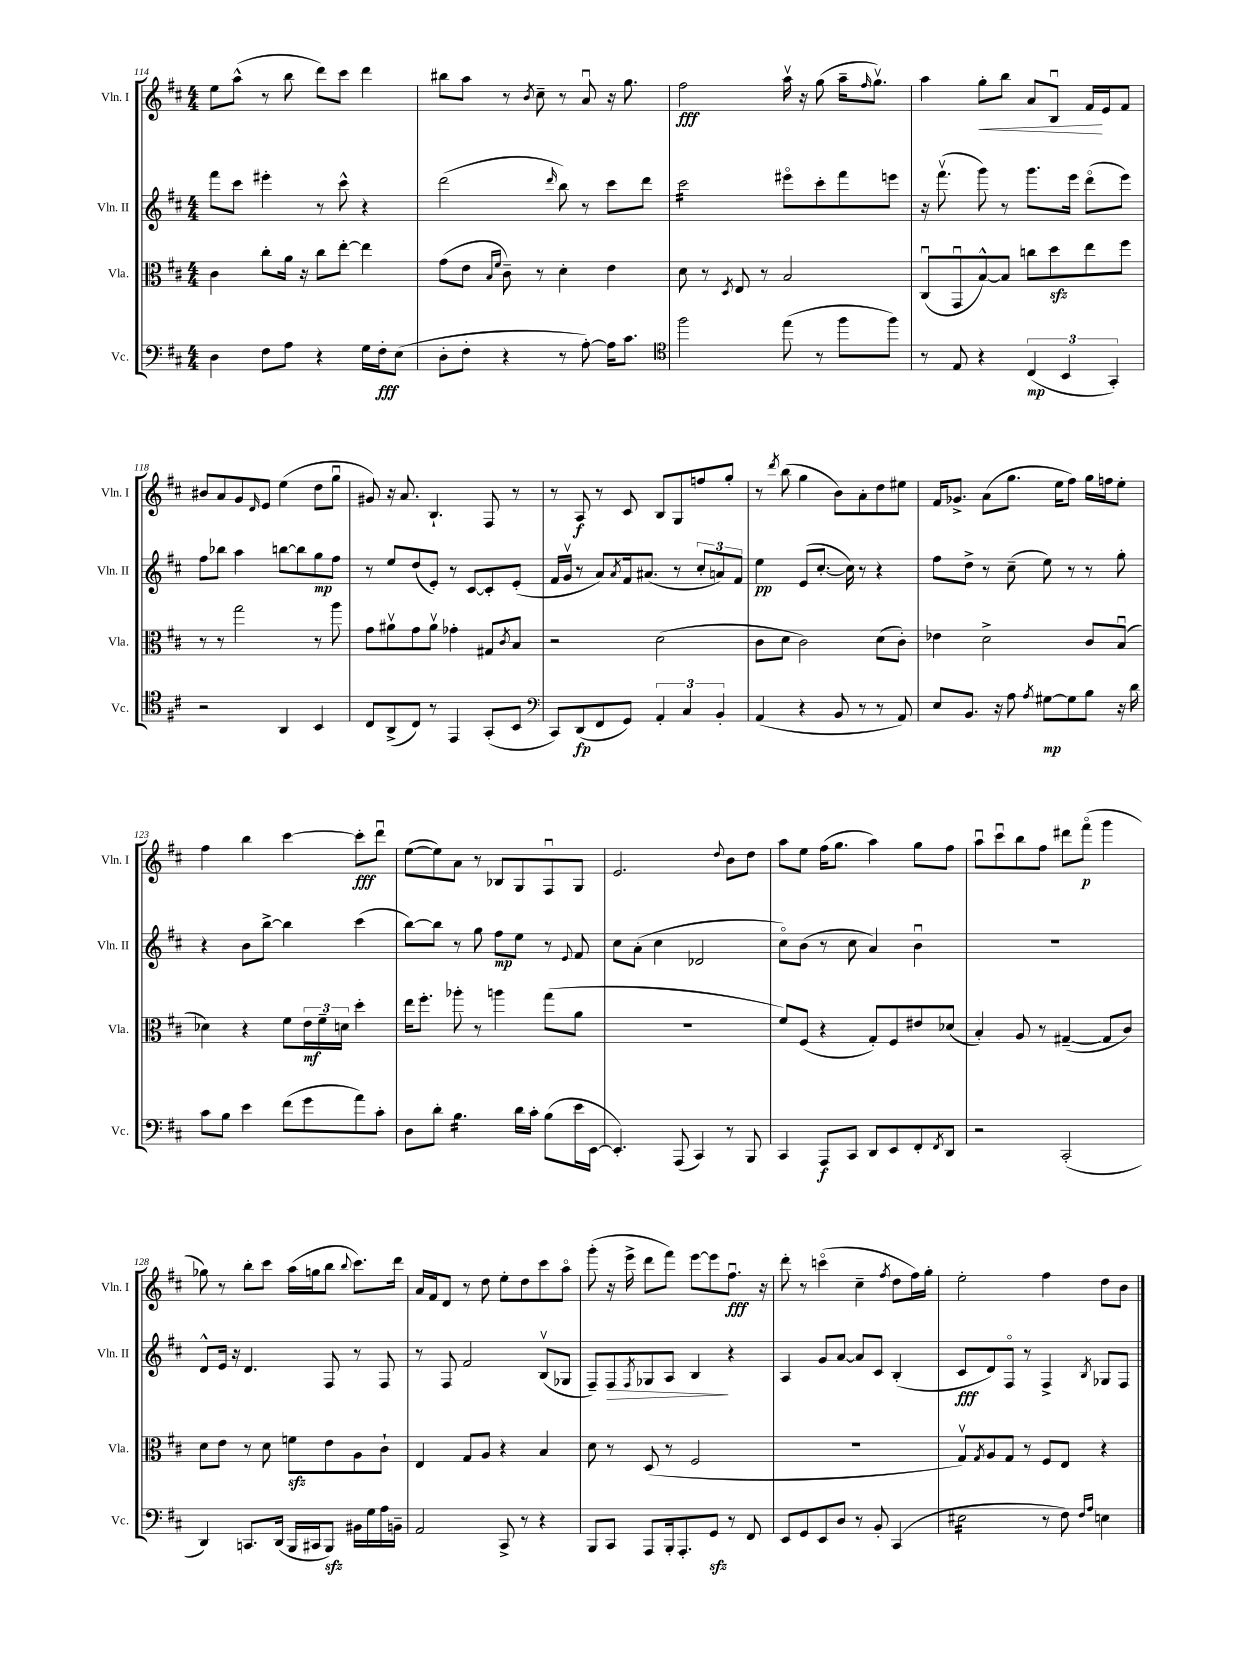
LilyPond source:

<<
\new StaffGroup <<
\new Staff = "s0" \with { instrumentName = "Vln. I" shortInstrumentName = "Vln. I" } {
    \clef treble \key d \major \numericTimeSignature \time 4/4
    e''8 a''8-^( r8 b''8 d'''8) cis'''8 d'''4 |
    bis''8 a''8 r8 \acciaccatura { b'8 } cis''8-- r8 a'8\downbow r16 g''8. |
    fis''2\fff a''16\upbow r16 g''8( a''16-- \grace { fis''16 } g''8.\upbow) |
    a''4 g''8-.\< b''8 a'8 b8\downbow fis'16\! e'16 fis'8 |
    bis'8 a'8 g'8 \grace { d'16 } e'8 e''4( d''8 g''8\downbow |
    gis'8) r16 a'8. b4.-! fis8 r8 |
    r8 a8\f r8 cis'8 b8 g8 f''8 g''8-. |
    r8 \acciaccatura { d'''8 } b''8( g''4 b'8) a'8-. d''8 eis''8 |
    fis'16 ges'8.-> a'8( g''8. e''16 fis''8) g''16 f''16 e''8-. |
    fis''4 b''4 cis'''4~ cis'''8-.\fff d'''8\downbow |
    e''8~( e''8) a'8 r8 bes8 g8 fis8\downbow g8 |
    e'2. \appoggiatura { d''8 } b'8 d''8 |
    a''8 e''8 fis''16( g''8. a''4) g''8 fis''8 |
    a''8\downbow cis'''8\downbow b''8 fis''8 dis'''8 fis'''8\flageolet\p( g'''4 |
    ges''8) r8 b''8-. cis'''8 a''16( g''16 b''8 \appoggiatura { b''8 } cis'''8.) d'''16 |
    a'16 fis'16 d'8 r8 d''8 e''8-. d''8 cis'''8 a''8\flageolet |
    g'''8-.( r16 e'''16-> d'''8 fis'''8) e'''8~ e'''8 fis''8.\downbow\fff r16 |
    d'''8-. r8 c'''4\flageolet( cis''4-- \acciaccatura { fis''8 } d''8 fis''16) g''16-. |
    e''2-. fis''4 d''8 b'8 \bar "|." |
}
\new Staff = "s1" \with { instrumentName = "Vln. II" shortInstrumentName = "Vln. II" } {
    \clef treble \key d \major \numericTimeSignature \time 4/4
    fis'''8 cis'''8 eis'''4-. r8 cis'''8-^ r4 |
    d'''2( \grace { d'''16 } b''8) r8 cis'''8 d'''8 |
    cis'''2:16 eis'''8\flageolet cis'''8-. fis'''8 e'''8 |
    r16 fis'''8.\upbow( g'''8) r8 g'''8. e'''16 d'''8\flageolet( e'''8) |
    fis''8 bes''8 a''4 b''8~ b''8 g''8\mp fis''8 |
    r8 e''8 d''8( e'8-.) r8 cis'8~ cis'8-. e'8-.( |
    fis'16 g'16\upbow r8 a'8) \acciaccatura { a'8 } fis'16 ais'8.( r8 \tuplet 3/2 { cis''8-. a'8) fis'8 } |
    e''4\pp e'8( cis''8.~-. cis''16) r8 r4 |
    fis''8 d''8-> r8 cis''8--( e''8) r8 r8 g''8-. |
    r4 b'8 b''8~-> b''4 cis'''4( |
    b''8~) b''8 r8 g''8 fis''8\mp e''8 r8 \appoggiatura { e'8 } fis'8 |
    cis''8 a'8-.( cis''4 des'2 |
    cis''8\flageolet) b'8( r8 cis''8 a'4) b'4\downbow |
    R1 |
    d'8-^ e'16 r16 d'4. fis8 r8 fis8 |
    r8 fis8 fis'2 b8\upbow( ges8 |
    fis8--) fis8\> \acciaccatura { fis8 } ges8 a8 b4\! r4 |
    a4 g'8 a'8~ a'8 cis'8 b4-.( |
    cis'8\fff d'8) fis8\flageolet r8 fis4-> \acciaccatura { b8 } ges8 fis8 \bar "|." |
}
\new Staff = "s2" \with { instrumentName = "Vla." shortInstrumentName = "Vla." } {
    \clef alto \key d \major \numericTimeSignature \time 4/4
    cis'4 cis''8-. a'16 r16 cis''8 e''8~-. e''4 |
    g'8( e'8 \grace { b16 fis'16 } cis'8--) r8 d'4-. e'4 |
    d'8 r8 \acciaccatura { d8 } e8 r8 b2 |
    cis8\downbow( g,8\downbow b8~-^) b8 c''8 d''8\sfz e''8 fis''8 |
    r8 r8 g''2 r8 a''8 |
    g'8 ais'8\upbow g'8 ais'8\upbow ges'4-. gis8 \acciaccatura { cis'8 } b8 |
    r2 d'2( |
    cis'8 d'8 cis'2) d'8( cis'8-.) |
    ees'4 d'2-> cis'8 b8\downbow( |
    des'4) r4 fis'8 \tuplet 3/2 { e'16\mf fis'16-- d'16 } d''4-. |
    e''16 fis''8.-. aes''8-. r8 a''4 g''8( a'8 |
    R1 |
    fis'8) fis8( r4 g8-.) fis8 eis'8 des'8( |
    b4-.) a8 r8 gis4~--( gis8 cis'8) |
    d'8 e'8 r8 d'8 f'8\sfz e'8 a8 cis'8-! |
    e4 g8 a8 r4 b4 |
    d'8 r8 d8( r8 fis2 |
    R1 |
    g8\upbow) \acciaccatura { g8 } a8 g8 r8 fis8 e8 r4 \bar "|." |
}
\new Staff = "s3" \with { instrumentName = "Vc." shortInstrumentName = "Vc." } {
    \clef bass \key d \major \numericTimeSignature \time 4/4
    d4 fis8 a8 r4 g16 fis16-.\fff e8( |
    d8-. fis8-. r4 r8 a8~-.) a16 cis'8. |
    \clef tenor fis''2 e''8( r8 fis''8 fis''8) |
    r8 e8 r4 \tuplet 3/2 { cis4\mp( b,4 g,4-.) } |
    r2 a,4 b,4 |
    cis8 a,8->( cis8) r8 e,4 g,8-.( b,8 |
    \clef bass cis,8) d,8\fp( fis,8 g,8) \tuplet 3/2 { a,4-. cis4 b,4-. } |
    a,4( r4 b,8 r8 r8 a,8) |
    e8 b,8. r16 a8 \acciaccatura { a8 } gis8~\mp gis8 b8 r16 d'16 |
    cis'8 b8 e'4 fis'8( g'8 a'8) cis'8-. |
    d8 d'8-. b4.:16 d'16 cis'16-. b8( e'16 e,16~ |
    e,4.-.) a,,8( cis,4) r8 b,,8 |
    cis,4 a,,8\f cis,8 d,8 e,8 fis,8-. \acciaccatura { fis,8 } d,8 |
    r2 cis,2-.( |
    d,4) c,8. d,16( b,,16 cis,16 b,,8\sfz) bis,16 g16 a16 b,16-- |
    a,2 cis,8-> r8 r4 |
    b,,8 cis,8 a,,8 b,,16-. a,,8.-. g,8\sfz r8 fis,8 |
    e,8 g,8 e,8 d8 r8 b,8-. cis,4( |
    eis2:16 r8 fis8) \grace { fis16 a16 } e4 \bar "|." |
}
>>
>>
\layout { \context { \Score currentBarNumber = #114 } }
